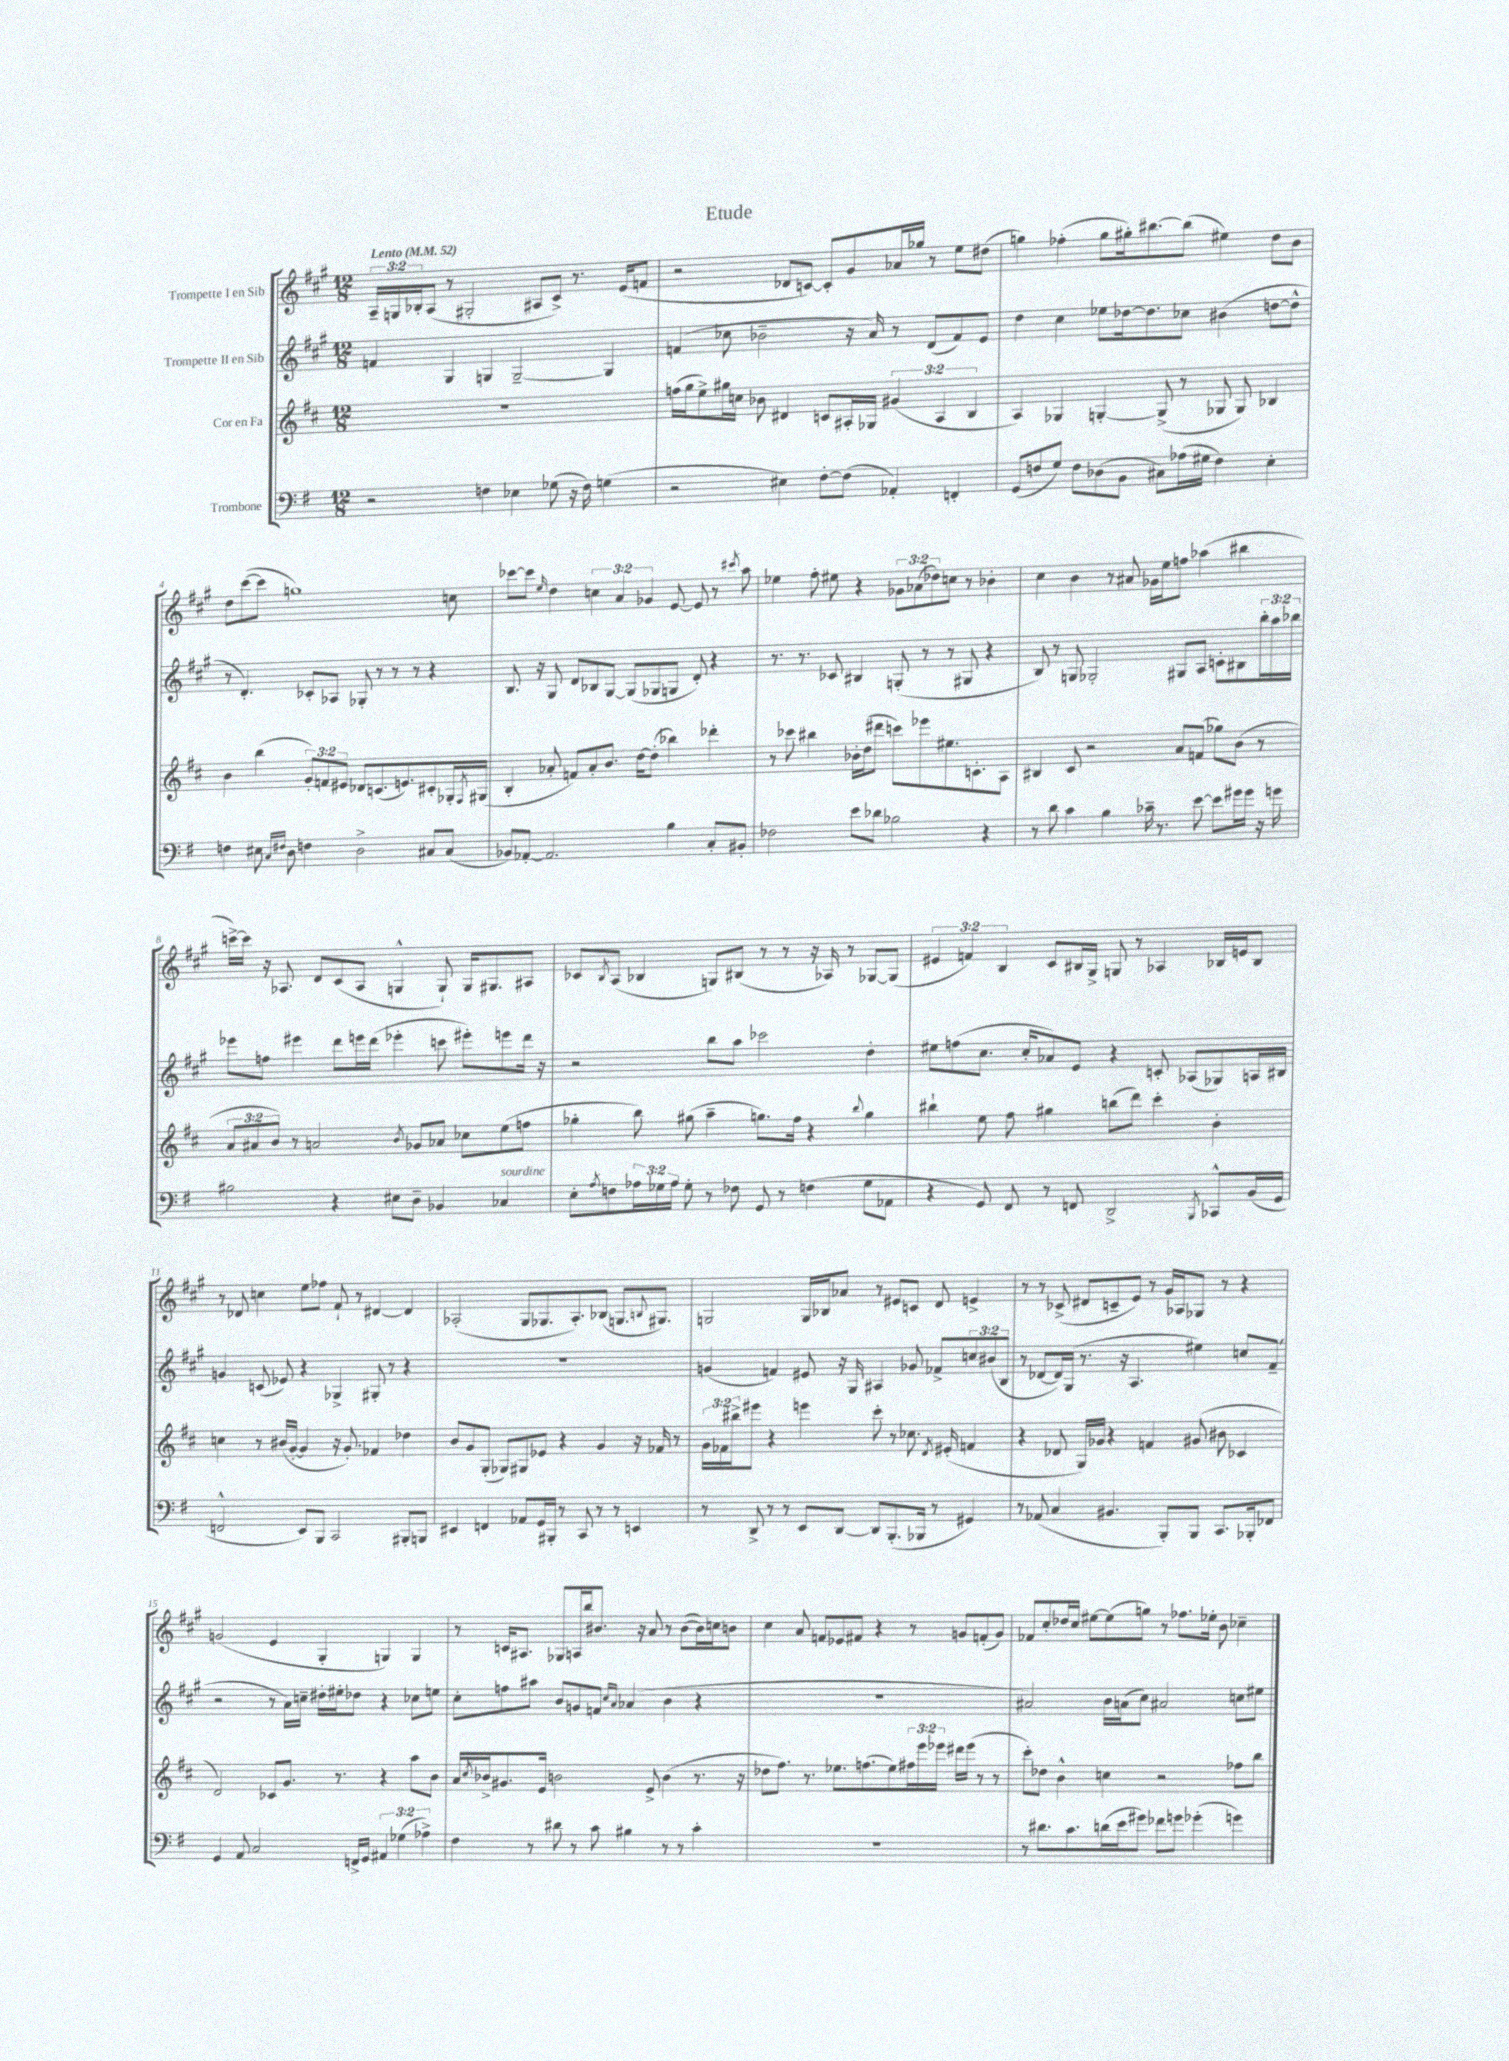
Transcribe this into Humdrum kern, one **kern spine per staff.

**kern	**kern	**kern	**kern
*part4	*part3	*part2	*part1
*staff4	*staff3	*staff2	*staff1
*I"Trombone	*I"Cor en Fa	*I"Trompette II en Sib	*I"Trompette I en Sib
*clefF4	*clefG2	*clefG2	*clefG2
*k[f#]	*k[f#c#]	*k[f#c#g#]	*k[f#c#g#]
*M12/8	*M12/8	*M12/8	*M12/8
*MM52	*MM52	*MM52	*MM52
=1	=1	=1	=1
!	!	!	!LO:TX:a:B:t=Lento
2r	1.r	4fn/	24A~/LL
.	.	.	24Gn/
.	.	.	24B-X'/J
.	.	.	(8A/J
.	.	4G#/	8r
.	.	.	2G#X'/
4Fn\	.	4Gn/	.
4E-X\	.	[2G~/	.
.	.	.	8A#X/L
(8G-X\	.	.	8c#^/J)
16r	.	.	8.r
16F\)	.	.	.
(4Gn\	.	4G/]	.
.	.	.	(16e/KL
.	.	.	8fn/J
=2	=2	=2	=2
2r	(16ffn\LL	(4fn/	2r
.	16gg\J	.	.
.	8ee^\)	.	.
.	16gg#X\L	8cc-X\	.
.	16ccn\JJ	.	.
.	8b-X\	2b-X~\	.
4E#X\)	4d#X/	.	8d-X/L
.	.	.	[8cn/J)
[8F#'\L	8cn/L	.	8c'/L]
(8F#\J]	16A#X'/L	16r	8g#/
.	16G-X/JJ	16a/)	.
4AA-X'/)	(6g#X/	8r	16a-X/L
.	.	.	16gg-X/JJ
.	.	(8d/L	8r
.	6A#/	.	.
4FFn'/	.	8f/)	8ee\L
.	6B/	.	.
.	.	8e/J	(8dd#X\J
=3	=3	=3	=3
(8GG/L	4A/)	4dd\	4ggn\)
8Fn/	.	.	.
8G/J)	4G-X/	4cc#\	(4ff-X'\
8F\L	.	.	.
(8D-X\	[4Gn'/	8ee-X\L	8gg\L
8BB\J	.	[16dd-X\k	16gg#X'\k)
.	.	8.dd-\]	[8.bb#X\
8C#X\L)	(8G^/]	.	.
(16A-X\L	8r	8cc-X\J	(8bb#\J]
16G#X\JJ	.	.	.
4F\)	8G-X/	(4b#X\	4ee#X\)
.	8G-/)	.	.
4E'\	4B-X/	[8ddn\L	8dd\L
.	.	8dd^^\J]	8b\J
!!LO:LB:g=z
=4	=4	=4	=4
4Fn\	4b\	8r	8dd\L
.	.	4.d'/)	([8ccc#\
8E#X\	(4bb\	.	8ccc#\J]
16qqC/LL	.	.	.
16qqF#X/JJ	.	.	.
8D\	.	.	1ggn)
4Fn\	12g'/L)	8c-X'/L	.
.	12fn/	.	.
.	.	8A-X/J	.
.	12e#X/J	.	.
2D^\	8d-X/L	8G-X'/	.
.	(8.cn/	8r	.
.	.	8r	.
.	8.en/)	.	.
.	.	8r	.
8C#X/L	8c#X'/	4r	.
(8C#/J	16G-X'/L	.	8ccn\
.	8qF#/	.	.
.	(16G#X/JJ	.	.
=5	=5	=5	=5
8BB-X/L)	4B'/	8.B/	[8ccc-X\L
[8AA-X'/J	.	.	8ccc-\J]
.	.	16r	.
.	.	.	16qqee/
2.AA-/]	8a-X'/	8G#/	4dd\
.	8fn/L)	8d/L	.
.	8a-'/	8B-X/	6ccn\
.	8.b/J	[8G#/J	.
.	.	.	6a/
.	.	(8G#/L]	.
.	[16dd\KL	.	.
.	.	.	6g-X/
.	(8dd'\J]	8G-X/	.
4B\	4bb-X\)	8Gn/J	[8e/
.	.	8d'/)	8e/]
8C'/L	4ddd-X'\	4r	8r
.	.	.	8qccc#X/
8BB#X'/J	.	.	8aa\
=6	=6	=6	=6
2F-X\	8r	8.r	4ee-X\
.	8ccc-X\	.	.
.	.	8.r	.
.	4bb#X\	.	8ff#'\
.	.	8c-X/	8ee#X\
8e\L	16b-X'\LL	4B#X/	4r
.	(16dd\J	.	.
8d-X\J	8ddd#X\J	.	.
2B-X\	8cccn\L)	(8Gn'/	12g-X\L
.	.	.	(12a-X\
.	8eee-X\	8r	.
.	.	.	12dd-X\)
.	8.ee#X\	8r	8ccn\J
.	.	8G#X/	8r
.	8.cn'\	.	.
4r	.	4r	4b-X'\
.	8A\J	.	.
=7	=7	=7	=7
8r	4B#X/	8B/)	4cc#\
8d\	.	8r	.
4c\	8c#/	8Gn/	4b\
.	2r	2G-X'/	.
4B\	.	.	8r
.	.	.	8a#X/
16c-X~\	.	.	16g-X\LL
8.r	.	.	16ee\J
.	8a/L	8G#X/L	8ffn\J
[8e\	(8fn/J	8A/J	(4aa-X\
8e\L]	8gg-X\L)	8cn'\L	.
16g#X\L	(8b\J	8B#X\	4bb#X\
16g#\JJ	.	.	.
16r	8r	24bb'\L	.
.	.	24aa\	.
16gn\	.	.	.
.	.	24bb-X\JJ	.
!!LO:LB:g=z
=8	=8	=8	=8
2B#X\	12a/L	8eee-X\L	[16cccn^\LL)
.	.	.	16ccc\JJ]
.	12a#X/	.	.
.	.	8ffn\J	16r
.	12b/J)	.	.
.	.	.	8.A-X/
.	8r	4eee#X\	.
.	2an/	.	8d/L
4r	.	8ddd\L	(8c#/
.	.	16eeen\L	8A-/J
.	.	(16ddd\JJ	.
8E#X\L	.	4eee-X'\	4Gn^^/
.	8qb/	.	.
8D~\J	8g-X/L	.	.
4BB-X/	8a-X/J	8cccn\	8G`/)
.	8cc-X\L	8eee#X'\L)	16G/KL
.	.	.	8.G#X/
!LO:TX:a:i:t=sourdine	!	!	!
4C-X/	(8ee\	8eeen\	.
.	8ffn\J	16ddd\Jk	8A#X/J
.	.	16r	.
=9	=9	=9	=9
8E'\L	4gg-X'\	2r	8c-X/L
8qA/	.	.	8qB/
8Fn\	.	.	(8A/J
24A-X\L	8bb\)	.	4B-X/
24G-X\	.	.	.
24A-\JJ	.	.	.
8G-'\	(8gg#X\	.	.
8r	4aa~\	8bb\L	8Gn/L)
8F-X\	.	8aa\J	(8B#X/J
8GG/	8.ggn\L)	2ccc-X\	8r
8r	.	.	8r
.	16ff#\Jk	.	.
(4Fn\	4r	.	16r
.	.	.	16A-X/)
.	.	.	8r
.	8qqbb/	.	.
8G-\L	4gg\	4dd'\	[8G-X/L
8AA-X\J	.	.	(8G-/J]
=10	=10	=10	=10
4r	4bb#X`\	8ee#X\L	6e#X/
.	.	(8ffn\	.
.	.	.	6fn/)
8GG/)	8ee\	8.cc#\J	.
.	.	.	6B/
8FF#/	8ff#\	.	.
.	.	16cc#'/KL	.
8r	4gg#X\	8a-X/)	8c#/L
8FFn/	.	8e/J	16B#X/L
.	.	.	16G#^/JJ
2DD^/	(8bbn\L	4r	8Gn/
.	8ddd\J)	.	8r
.	4ccc#'\	8cn'/	4A-X/
.	.	(8A-X/L	.
8qBBB/	.	.	.
8CC-X^^/L	4b'\	8G-X/)	16B-X/LL
.	.	.	16en/J
(16BB/L	.	16An/L	8B-/J
16GG/JJ	.	16B#X/JJ	.
!!LO:LB:g=z
=11	=11	=11	=11
2FFn^^/	4ccn\	4gn/	8r
.	.	.	8d-X/
.	8r	(8cn/	4ccn\
.	(16b#X/LL	8e-X/)	.
.	[16g'/JJ	.	.
8EE/L)	4g/]	4r	8ee\L
8BBB/J	.	.	8ff-X\J
2CC/	16r	4G-X^/	8f#`/
.	8.g'/)	.	.
.	.	.	8r
.	4f-X/	8G#X'/	[4d#X/
.	.	8r	.
8BBB#X'/L	4dd-X\	4r	4d#/]
8BBBn/J	.	.	.
=12	=12	=12	=12
4EE#X/	8b/L	1.r	(2A-X'/
.	8g/	.	.
4FFn/	(8G'/J	.	.
.	8G-X/L)	.	.
8AA-X/L	8G#X/	.	8G#/L
16GG/L	8e-X/J	.	8.G-X/
16BBB#X'/JJ	.	.	.
8r	4r	.	.
.	.	.	8.A-'/)
8CC/	.	.	.
8r	4g/	.	(8B-X/J
8r	.	.	8.Gn/L
4EEn/	16r	.	.
.	.	.	8qqBn/
.	16f-X/	.	8.G#X/J)
.	8r	.	.
=13	=13	=13	=13
8r	24g\LL	(4gn/	2Gn/
.	24f-X\	.	.
.	24bb#X^\J	.	.
8DD^/	8eee#X\J	.	.
8r	4r	4fn/)	.
8r	.	.	.
8EE/L	4eeen\	8e#X/	16G/LL
.	.	.	16B-X/J
[8DD/J	.	16r	8a-X/J
.	.	16G#/	.
8DD/L]	8ccc#'\	4A#X/	8r
(8.BBB'/	8r	.	8e#X/L
.	8.cc-X\	8g-X/	8cn/J
16BBB-X/Jk	.	.	.
8r	.	8f-X^/L	8d/
.	8qd/	.	.
.	(16e#X'/	.	.
4GG#X/)	4fn/	12ccn/	4en^/
.	.	(12b#X/	.
.	.	12B/J	.
=14	=14	=14	=14
8r	4r	8r	8r
(8AA-X/	.	[8d-X/L	8r
4C/	8d-X/	16d-/L])	(8c-X^/
.	.	(16G#/JJ	.
.	16G/LL)	8.r	8d#X/L
.	16g-X/JJ	.	.
4.BB#X/	4r	.	8cn~/
.	.	16r	.
.	.	4.A/	8e/J)
.	4fn/	.	8r
8BBB'/L)	.	.	16g#/LL
.	.	.	16A-X/J
8BBB/J	(8g#X/	4ee#X\)	8G-X/J
8.CC/L	8b#X\	.	8r
.	4c-X/	8ccn/L	4r
16BBB-X'/k	.	.	.
8FF-X/J	.	(8f#~/J	.
!!LO:LB:g=z
=15	=15	=15	=15
4GG/	2d/)	2r	(2gn/
8AA/	.	.	.
2C/	.	.	.
.	8c-X/L	8r	4e/
.	8.g/J	16a\LL)	.
.	.	16ccn~\JJ	.
.	.	16dd#X'\LL	4G#'/
.	8.r	16ee#X'\J	.
16FFn^/LL	.	8dd-X\J	.
16GG/JJ	.	.	.
6AA#X/	4r	4r	4Gn/)
(6G-X\	.	.	.
.	8aa\L	8cc-X\L	4G/
6A-X^\)	.	.	.
.	8b\J	8een\J	.
=16	=16	=16	=16
4F#\	16a/LL	8cc#'\L	8r
.	8qcc#/	.	.
.	16b-X^/J	.	.
.	8.g#X/	8ffn\	16cn/KL
.	.	.	8.A#X/J
8r	.	8aa#X\J	.
.	16e/Jk	.	.
8d#X\	2bn\	8b/L	8G-X/L
8r	.	8gn/	16An/L
.	.	.	16bb/J
8c\	.	8fn/J	8.b#X/J
.	.	16qqcc#/LL	.
.	.	16qqa/JJ	.
4B#X\	.	(4a-X/	.
.	.	.	16r
.	8e^/	.	8a/
8r	(4b\	4b\	8r
8r	.	.	([8b#\L
4c'\	8.r	4r	16b#\L])
.	.	.	16ccn\J
.	.	.	8bn\J
.	16r	.	.
=17	=17	=17	=17
1.r	8dd-X\L	1.r	4cc#\
.	8.ff#\J)	.	.
.	.	.	8a/
.	8.r	.	.
.	.	.	8fn/L
.	8.ee-X\L	.	8e-X/
.	.	.	8f#X/J
.	(8.ffn\	.	.
.	.	.	4r
.	8ee-\)	.	.
.	24ff#X\L	.	8r
.	24eee\	.	.
.	24eee-X\JJ	.	.
.	16ddd#X\LL	.	8gn/L
.	(16eee-\JJ	.	.
.	8r	.	(8fn'/
.	8r	.	8g/J)
=18	=18	=18	=18
8r	8ccc#'\L)	2a#X/)	8f-X/L
8.d#X\L	8dd-X\J	.	8cc#'/
.	4b^^\	.	16dd-X/L
8.c\	.	.	16cc#/JJ
.	.	.	[8ee#X\L
(16dn\L	4ccn\	16b\LL	(8ee#\]
16e\J	.	(16an\J	.
8g#X\J)	.	8cc#\J)	8ggn\J)
8f-X\L	2r	2a#X/	8r
8gn\J	.	.	8.ff-X\L
(4g-X'\	.	.	.
.	.	.	16ee-X'\Jk
.	.	.	8b\
4gn\)	8ff-X\L	8ccn\L	4cc-X~\
.	8bb\J	8ee#X\J	.
==	==	==	==
*-	*-	*-	*-
